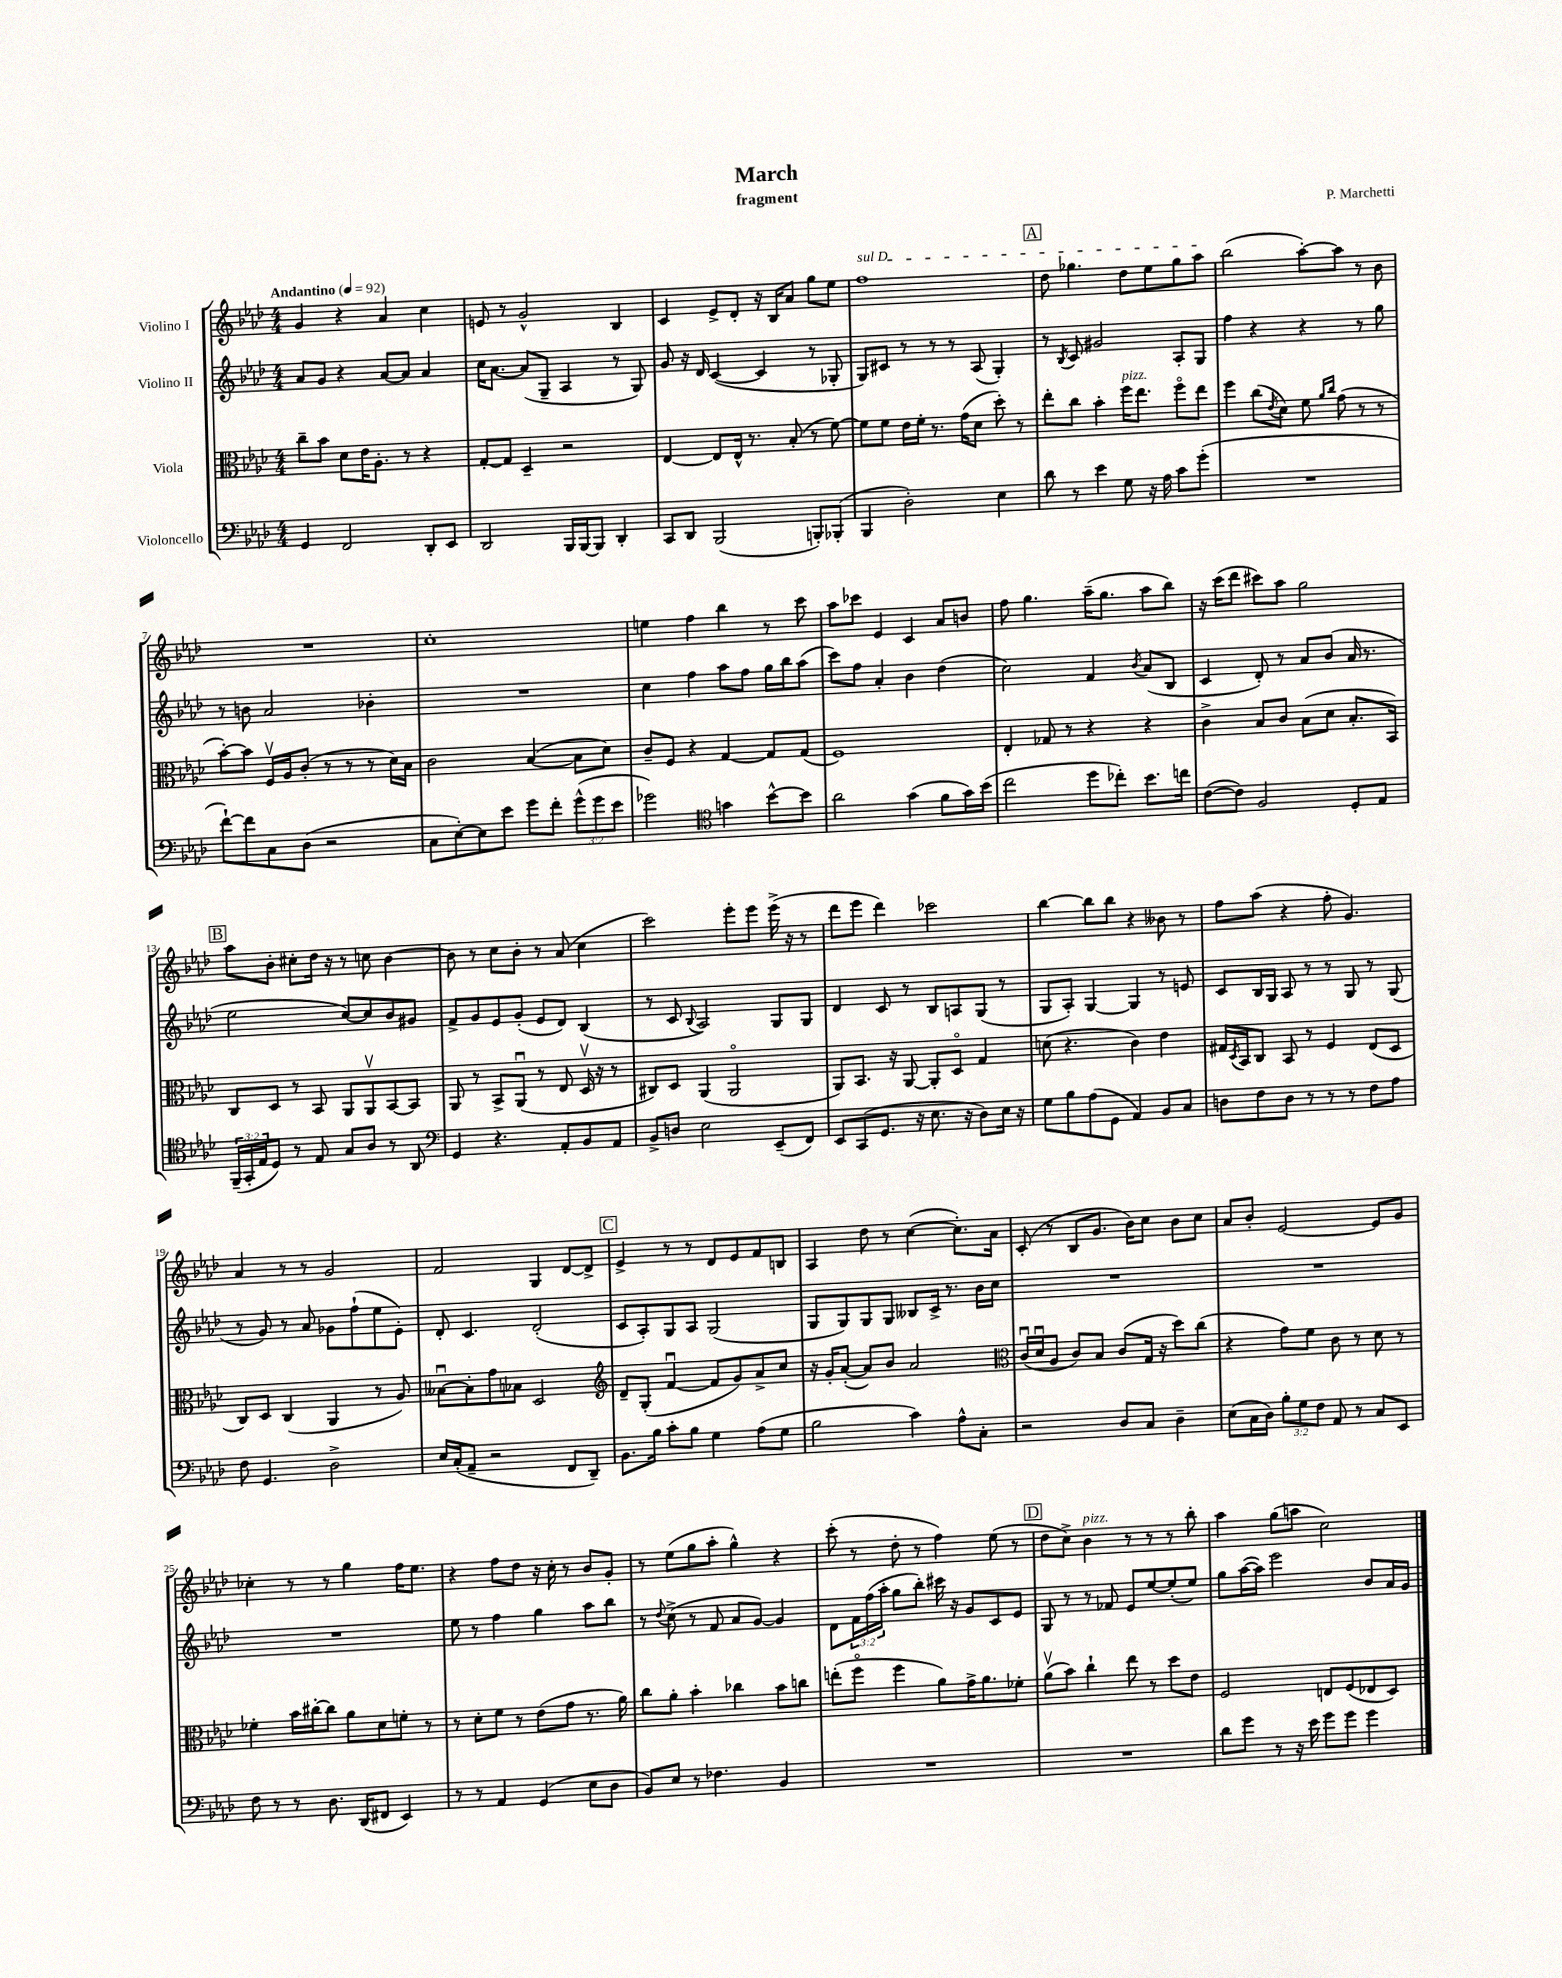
\header { title = "March" composer = "P. Marchetti" subtitle = "fragment" }
<<
\new StaffGroup <<
\new Staff = "s0" \with { instrumentName = "Violino I" } {
    \clef treble \key aes \major \numericTimeSignature \time 4/4 \tempo "Andantino" 4 = 92
    g'4 r4 aes'4 c''4 |
    e'8 r8 g'2-^ bes4 |
    c'4 ees'8-> des'8-. r16 bes16 aes'8 g''8 ees''8 |
    \once \override TextSpanner.bound-details.left.text = \markup { \italic "sul D" } f''1\startTextSpan |
    \mark \markup { \box "A" } des''8 ges''4. des''8 ees''8 ges''8 aes''8\stopTextSpan |
    bes''2( aes''8~-.) aes''8 r8 bes'8 |
    R1 |
    c''1-. |
    e''4 f''4 bes''4 r8 c'''8 |
    aes''8 ces'''8 ees'4 c'4 aes'8 b'8 |
    f''8 g''4. aes''16--( g''8. aes''8 bes''8) |
    r16 c'''16( des'''8 cis'''8) aes''8 g''2 |
    \mark \markup { \box "B" } aes''8 bes'8-. cis''8-. des''16 r16 r8 c''8 bes'4~ |
    bes'8 r8 c''8 bes'8-. r8 aes'8( c''4 |
    c'''2) ees'''8-. ees'''8 ees'''16->( r16 r8 |
    des'''8 ees'''8 des'''4) ces'''2 |
    bes''4~ bes''8 bes''8 r4 beses'8 r8 |
    f''8 aes''8( r4 f''8-. g'4.) |
    aes'4 r8 r8 g'2 |
    f'2 g4 des'8~ des'8-> |
    \mark \markup { \box "C" } ees'4-> r8 r8 des'8 ees'8 f'8 b8 |
    aes4 des''8 r8 c''4~( c''8.-.) aes'16 |
    c'8-.( r8 bes8 g'8. bes'16) c''8 bes'8 c''8 |
    aes'8 bes'8-. ees'2~ ees'8 g'8 |
    ces''4-. r8 r8 g''4 f''16 ees''8. |
    r4 f''8 des''8 r16 c''16-. r8 bes'8 g'8-. |
    r8 ees''8( g''8 aes''8-. g''4-^) r4 |
    c'''8-.( r8 des''8-. r8 f''4) ees''8( r8 |
    \mark \markup { \box "D" } des''8 c''8->) bes'4^\markup { \italic "pizz." } r8 r8 r8 bes''8-. |
    aes''4 g''8( a''8 c''2) \bar "|." |
}
\new Staff = "s1" \with { instrumentName = "Violino II" } {
    \clef treble \key aes \major \numericTimeSignature \time 4/4 \override Staff.TupletNumber.text = #tuplet-number::calc-fraction-text
    aes'8 g'8 r4 aes'8~ aes'8 aes'4 |
    c''16 aes'8.~ aes'8( g8-- aes4 r8 g8) |
    g'8 r16 des'16 c'4~( c'4 r8 ges8-. |
    g8) cis'8 r8 r8 r8 aes8( g4-.) |
    \mark \markup { \box "A" } r8 \acciaccatura { bes8 } c'8 gis'2 aes8-. g8 |
    f''4 r4 r4 r8 g''8 |
    r8 b'8 aes'2 bes'4-. |
    R1 |
    c''4 f''4 aes''8 f''8 g''16 bes''16 aes''8( |
    c'''8) f''8 aes'4-. bes'4 des''4( |
    c''2) f'4 \acciaccatura { bes'8 } aes'8( bes8 |
    c'4 des'8-.) r8 aes'8 bes'8( aes'16 r8. |
    \mark \markup { \box "B" } ees''2 c''8~) c''8 bes'8 gis'8 |
    f'8-> g'8 ees'8 g'8-.( ees'8 des'8) bes4( |
    r8 c'8 \appoggiatura { bes8 } aes2) g8 g8 |
    des'4 c'8 r8 bes8 a8 g8( r8 |
    g8 aes8-.) g4~ g4 r8 e'8 |
    c'8 bes16 g16 aes8 r8 r8 g8 r8 g8( |
    r8 g'8) r8 aes'8 ges'8 f''8-!( ees''8 ees'8-.) |
    des'8-. c'4. des'2-.( |
    \mark \markup { \box "C" } c'8 aes8-.) g8 aes8 g2( |
    g8 g8) g8 g8 beses8 c'16-> r8. bes'16 c''16 |
    R1 |
    R1 |
    R1 |
    ees''8 r8 f''4 g''4 aes''8 bes''8 |
    r8 \appoggiatura { des''8 } c''8->( r8 f'8 aes'8 g'8~) g'4 |
    des'8 \tuplet 3/2 { f'16 f''16( aes''16-. } g''8 bes''8-.) cis'''16 r16 g'8 c'8 ees'8 |
    \mark \markup { \box "D" } g8 r8 r8 fes'8 ees'8 ees''8~ ees''8-.( ees''8) |
    g''8 aes''16~( aes''16) ees'''2 bes'8 aes'16 g'16 \bar "|." |
}
\new Staff = "s2" \with { instrumentName = "Viola" } {
    \clef alto \key aes \major \numericTimeSignature \time 4/4
    c''8-- bes'8 des'8 ees'16 aes8.-. r8 r4 |
    g8~-. g8 des4-- r2 |
    ees4~ ees8 ees16-^ r8. bes8-.( r8 f'8~) |
    f'8 f'8 ees'16 f'16-. r8. g'16( des'8 des''8-.) r8 |
    \mark \markup { \box "A" } ees''8-. c''8 bes'4-. f''16^\markup { \italic "pizz." } ees''8. f''8\flageolet ees''8 |
    f''4 c''8( \acciaccatura { ees'8 } des'8) f'8 \grace { aes'16 c''16 } g'8( r8 r8 |
    bes'8~-.) bes'8 f16\upbow aes16 c'8-.( r8 r8 r8 des'16) bes16 |
    c'2 bes4~( bes8 des'8) |
    c'8-- f8 r4 g4~ g8 g8( |
    f1) |
    ees4-. ges8 r8 r4 r4 |
    c'4-> bes8 c'8 bes8( des'8 bes8.-. bes,16) |
    \mark \markup { \box "B" } c8 des8 r8 bes,8 aes,8 aes,8\upbow bes,8~ bes,8 |
    aes,8 r8 bes,8-> aes,8\downbow( r8 ees8 des16\upbow r16 r8 |
    cis8) des8 aes,4( aes,2\flageolet |
    aes,8) bes,8. r16 aes,8~ aes,8-. des8\flageolet g4 |
    d'8( r4. c'4) ees'4 |
    gis16 \acciaccatura { des8 } bes,16 c8 bes,8 r8 f4 ees8( des8 |
    c8) des8 c4( aes,4 r8 aes8) |
    beses8~\downbow beses8-. g'8 bes8 des2 |
    \mark \markup { \box "C" } \clef treble des'8-- g8-.( f'4~\downbow f'8 g'8) aes'8-> c''8 |
    r16 g'16-. aes'8~-.( aes'8) bes'8 aes'2 |
    \clef alto c'16\downbow( des'16\downbow aes8 c'8) bes8 c'8( g16 r16 des''8) c''8( |
    r4 g'8) f'8 c'8 r8 des'8 r8 |
    fes'4-. bes'16 cis''16~-. cis''8 aes'8 des'8 f'8-. r8 |
    r8 des'8-. f'8 r8 ees'8( g'8 r8. aes'16) |
    c''8 aes'8-. bes'4-. ces''4 bes'8 c''8 |
    e''8-.( f''8\flageolet f''4 aes'8) g'16-> aes'8. fes'8-. |
    \mark \markup { \box "D" } aes'8\upbow( bes'8) c''4-! ees''8 r8 des''8 ees'8 |
    f2 e8 f8( ees8 des8) \bar "|." |
}
\new Staff = "s3" \with { instrumentName = "Violoncello" } {
    \clef bass \key aes \major \numericTimeSignature \time 4/4 \override Staff.TupletNumber.text = #tuplet-number::calc-fraction-text
    g,4 f,2 des,8-. ees,8 |
    des,2 bes,,16 bes,,16~ bes,,8 des,4-. |
    c,8 des,8 bes,,2( b,,8-.) bes,,8-.( |
    bes,,4 des2-.) ees4 |
    \mark \markup { \box "A" } des'8 r8 ees'4 g8 r16 aes16 c'8 g'8-.( |
    R1 |
    f'8~-!) f'8 c8 des8( r2 |
    c8 ees8~-.) ees8 ees'8 g'8 f'8-. \tuplet 3/2 { g'8-^( g'8 ees'8 } |
    ges'2) \clef tenor g'4 bes'8~-^ bes'8 |
    aes'2 g'4( f'8 g'16) bes'16( |
    c''2 des''8 ces''8-.) bes'8. c''16 |
    c'8~( c'8) f2 des8-. ees8 |
    \mark \markup { \box "B" } \tuplet 3/2 { f,16--( g,16-. ees16 } des8) r8 ees8 g8 aes8 r8 aes,8 |
    \clef bass g,4 r4. aes,8-. bes,8 aes,8 |
    bes,8-> d8 ees2 ees,8--( f,8) |
    ees,8 c,8( g,8. r16 ees8. r16 des8) ees16 r16 |
    g8 bes8 aes8( g,8 aes,4) bes,8 c8 |
    d8 f8 d8 r8 r8 r8 f8 aes8 |
    f8 g,4. des2-> |
    ees16 c16-.( aes,8-- r2 f,8 des,8--) |
    \mark \markup { \box "C" } bes,8. bes16 c'8-. bes8 g4 aes8( g8 |
    bes2 c'4) aes8-^ c8-. |
    r2 des8 c8 des4-- |
    ees8( c16 des16) \tuplet 3/2 { bes8-. g8 f8 } aes,8 r8 c8 ees,8 |
    f8 r8 r8 des8. des,16( fis,8 ees,4) |
    r8 r8 aes,4 g,4( ees8 des8 |
    bes,8) ees8 r8 fes4. bes,4 |
    R1 |
    \mark \markup { \box "D" } R1 |
    des'8 g'8 r8 r16 ees'16 g'8 g'8 g'4 \bar "|." |
}
>>
>>
